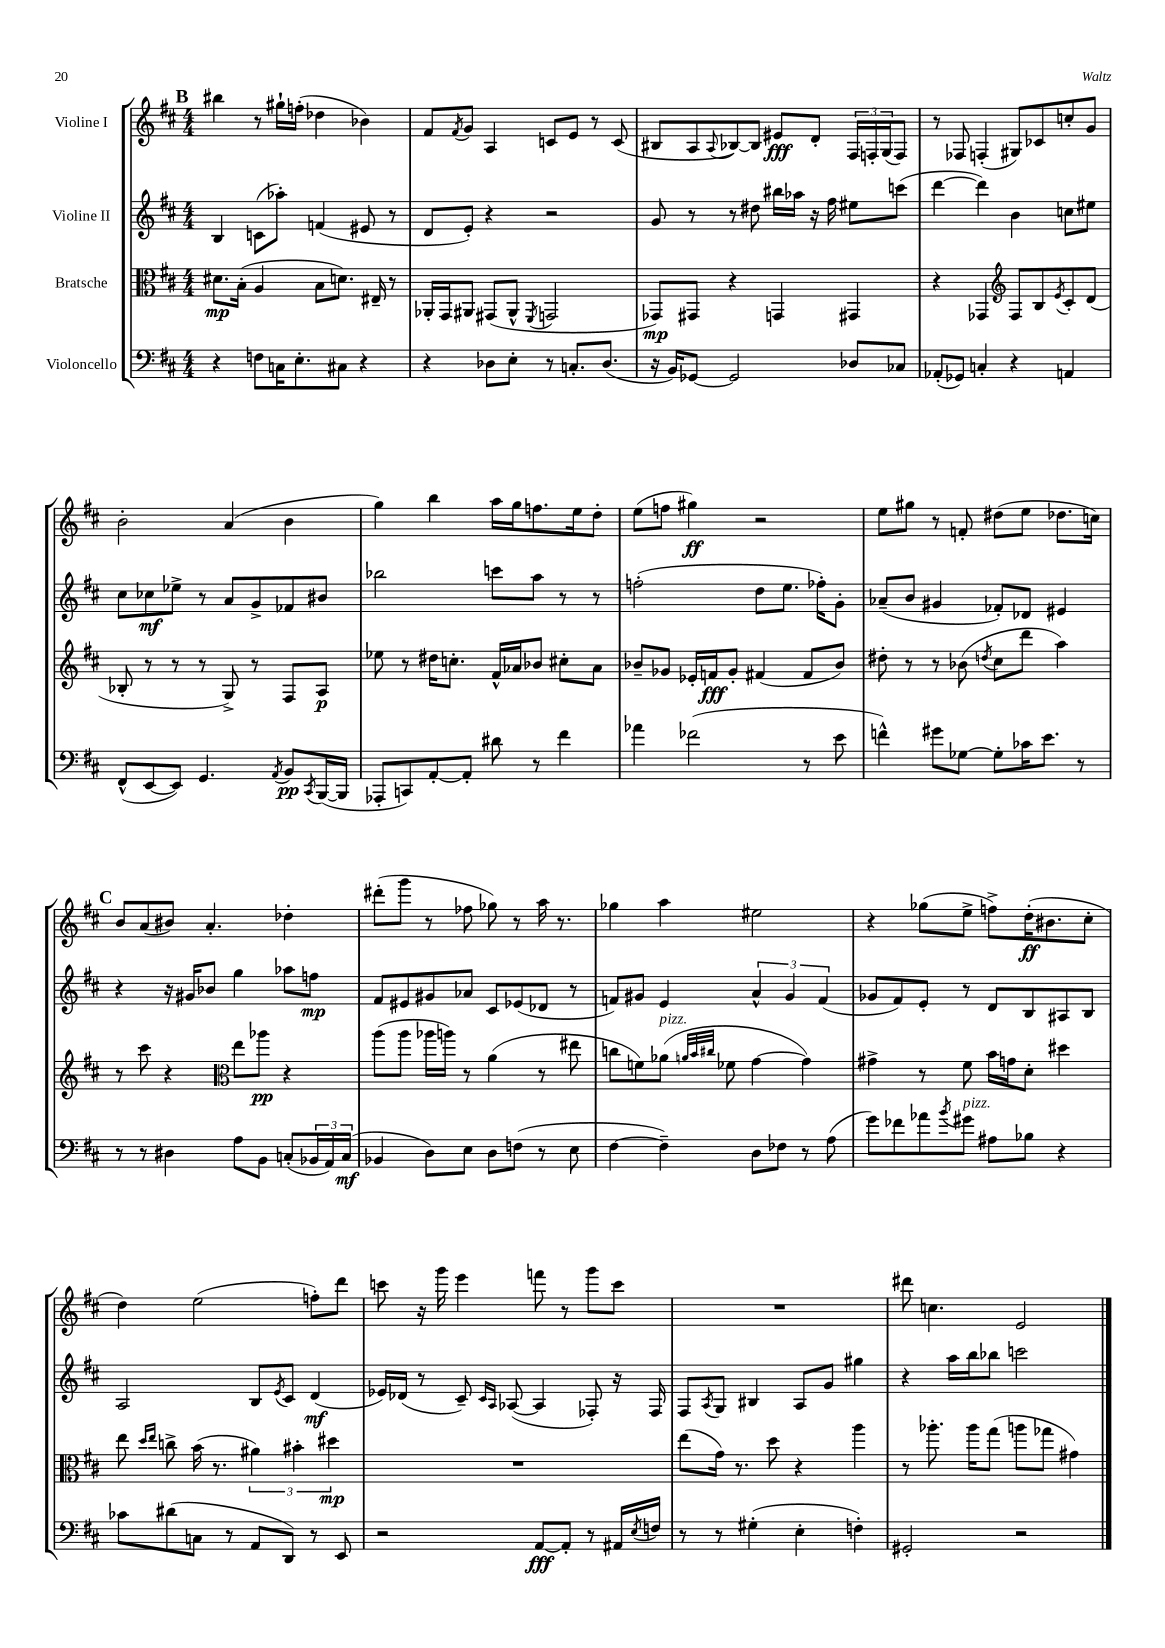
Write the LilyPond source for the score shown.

<<
\new StaffGroup <<
\new Staff = "s0" \with { instrumentName = "Violine I" } {
    \clef treble \key d \major \numericTimeSignature \time 4/4
    \mark \markup { \bold "B" } bis''4 r8 gis''16-! f''16-.( des''4 bes'4) |
    fis'8 \acciaccatura { fis'8 } g'8 a4 c'8 e'8 r8 c'8( |
    bis8 a8 \appoggiatura { a8 } bes8~) bes8 eis'8\fff d'8-. \tuplet 3/2 { fis16 f16-. g16( } f8) |
    r8 fes8 f4-.( gis8) ces'8 c''8-. g'8 |
    b'2-. a'4( b'4 |
    g''4) b''4 a''16 g''16 f''8. e''16 d''8-. |
    e''8( f''8 gis''4\ff) r2 |
    e''8 gis''8 r8 f'8-. dis''8( e''8 des''8. c''16) |
    \mark \markup { \bold "C" } b'8 a'8( bis'8) a'4.-. des''4-. |
    dis'''8-.( g'''8 r8 fes''8 ges''8) r8 a''16 r8. |
    ges''4 a''4 eis''2 |
    r4 ges''8( e''8-> f''8->) d''16-.\ff( bis'8. cis''8-. |
    d''4) e''2( f''8-.) d'''8 |
    c'''8 r16 g'''16 e'''4 f'''8 r8 g'''8 c'''8 |
    R1 |
    dis'''8 c''4. e'2 \bar "|." |
}
\new Staff = "s1" \with { instrumentName = "Violine II" } {
    \clef treble \key d \major \numericTimeSignature \time 4/4
    \mark \markup { \bold "B" } b4 c'8( aes''8-.) f'4( eis'8 r8 |
    d'8 e'8-.) r4 r2 |
    g'8 r8 r8 dis''8 bis''16 aes''16 r16 fis''16 eis''8 c'''8( |
    d'''4~ d'''4) b'4 c''8 eis''8 |
    cis''8 ces''8\mf ees''8-> r8 a'8 g'8-> fes'8 bis'8 |
    bes''2 c'''8 a''8 r8 r8 |
    f''2-.( d''8 e''8. fes''16-.) g'8-. |
    aes'8--( b'8 gis'4 fes'8-.) des'8 eis'4 |
    \mark \markup { \bold "C" } r4 r16 gis'16 bes'8 g''4 aes''8 f''8\mp |
    fis'8 eis'8 gis'8 aes'8 cis'8 ees'8( des'8 r8 |
    f'8) gis'8 e'4 \tuplet 3/2 { a'4-^ gis'4 f'4( } |
    ges'8 fis'8) e'8-. r8 d'8 b8 ais8 b8 |
    a2 b8 \acciaccatura { e'8 } cis'8 d'4\mf( |
    ees'16) des'16( r8 cis'8--) \grace { cis'16 a16 } aes8~( aes4 fes8-.) r16 fes16 |
    fis8 \acciaccatura { a8 } g8 bis4 a8 g'8 gis''4 |
    r4 a''16 b''16 bes''8 c'''2 \bar "|." |
}
\new Staff = "s2" \with { instrumentName = "Bratsche" } {
    \clef alto \key d \major \numericTimeSignature \time 4/4
    \mark \markup { \bold "B" } dis'8.\mp b16-.( a4 b8 d'8.) eis16-- r8 |
    aes,16-. g,16 ais,8 gis,8( ais,8-^ \acciaccatura { fis,8 } g,2 |
    ges,8\mp) gis,8 r4 g,4 gis,4 |
    r4 ges,4 \clef treble fis8 b8 \acciaccatura { e'8 } cis'8-. d'8( |
    bes8-. r8 r8 r8 g8->) r8 fis8 a8\p |
    ees''8 r8 dis''16 c''8.-. fis'16-^ aes'16 bes'8 cis''8-. aes'8 |
    bes'8-- ges'8 ees'16-. f'16\fff ges'8-. fis'4( fis'8 bes'8) |
    dis''8-. r8 r8 bes'8( \acciaccatura { d''8 } cis''8 d'''8 a''4) |
    \mark \markup { \bold "C" } r8 cis'''8 r4 \clef alto e''8 aes''8\pp r4 |
    a''8( a''8 aes''16 a''16) r8 a'4( r8 eis''8 |
    c''8 f'8) aes'8^\markup { \italic "pizz." }( \grace { a'32 b'32 cis''32 } fes'8 g'4~ g'4) |
    gis'4-> r8 fis'8 b'16 g'16 d'8-. dis''4 |
    e''8 \grace { d''16 e''16 } c''8-> b'16( r8. \tuplet 3/2 { ais'4) bis'4-. dis''4\mp } |
    R1 |
    e''8( g'16) r8. d''8 r4 a''4 |
    r8 aes''8.-. aes''16 g''8( a''8 ges''8 gis'4) \bar "|." |
}
\new Staff = "s3" \with { instrumentName = "Violoncello" } {
    \clef bass \key d \major \numericTimeSignature \time 4/4
    \mark \markup { \bold "B" } r4 f8 c16 e8.-. cis8 r4 |
    r4 des8 e8-. r8 c8.-. des8.( |
    r16 b,16) ges,8~ ges,2 des8 ces8 |
    aes,8-.( ges,8) c4-. r4 a,4 |
    fis,8-^( e,8~ e,8) g,4. \acciaccatura { a,8 } b,8\pp \acciaccatura { cis,8 } b,,16~( b,,16 |
    aes,,8-. c,8) a,8~-. a,8-. dis'8 r8 fis'4 |
    aes'4 fes'2( r8 e'8 |
    f'4-^) gis'8 ges8~ ges8-. ces'16 e'8. r8 |
    \mark \markup { \bold "C" } r8 r8 dis4 a8 b,8 c8-.( \tuplet 3/2 { bes,16 a,16) c16\mf( } |
    bes,4 d8) e8 d8 f8( r8 e8 |
    fis4~ fis4--) d8 fes8 r8 a8( |
    g'8) fes'8 aes'8 \acciaccatura { b'8 } gis'8^\markup { \italic "pizz." } ais8 bes8 r4 |
    ces'8 dis'8( c8 r8 a,8 d,8) r8 e,8 |
    r2 a,8~\fff a,8-. r8 ais,16 \acciaccatura { e8 } f16 |
    r8 r8 gis4-.( e4-. f4-.) |
    gis,2-. r2 \bar "|." |
}
>>
>>
\layout { \context { \Score \remove "Bar_number_engraver" } }
